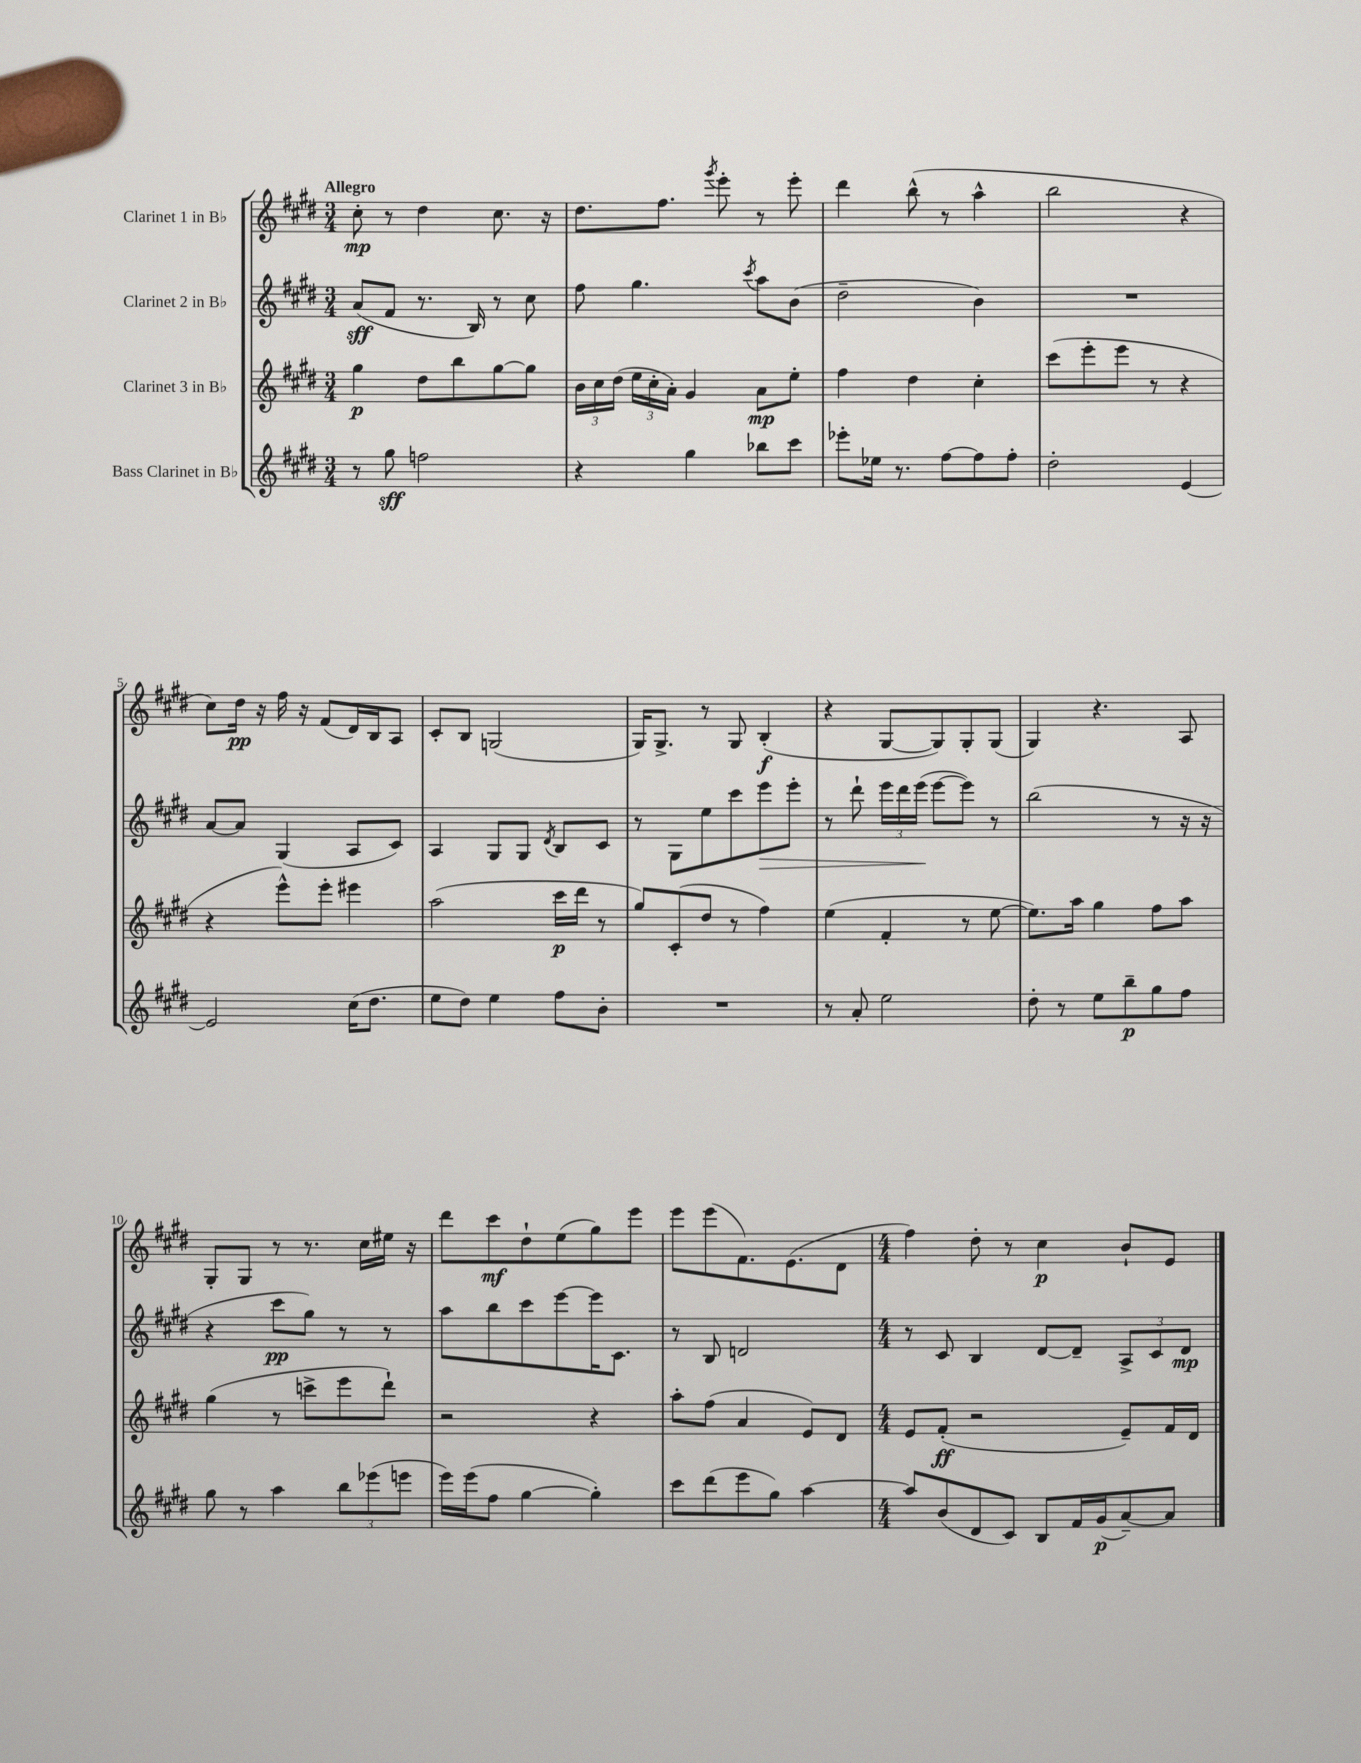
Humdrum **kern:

**kern	**kern	**kern	**kern
*staff4	*staff3	*staff2	*staff1
*clefG2	*clefG2	*clefG2	*clefG2
*k[f#c#g#d#]	*k[f#c#g#d#]	*k[f#c#g#d#]	*k[f#c#g#d#]
*M3/4	*M3/4	*M3/4	*M3/4
8r	4gg#	(8a	8cc#'
8gg#	.	8f#	8r
2ff	8dd#	8.r	4dd#
.	8bb	.	.
.	.	16B)	.
.	[8gg#	8r	8.cc#
.	8gg#]	8cc#	.
.	.	.	16r
=	=	=	=
4r	24b	8ff#	8.dd#
.	24cc#	.	.
.	(24dd#	.	.
.	24ee	4.gg#	.
.	24cc#'	.	.
.	.	.	8.ff#
.	24a')	.	.
4gg#	4g#	.	.
.	.	.	8qggg#
.	.	.	8eee'
.	.	8qccc#	.
8bb-	8a	8aa	8r
8ccc#	8ee'	(8b	8eee'
=	=	=	=
8eee-'	4ff#	2dd#~	4ddd#
16ee-	.	.	.
8.r	.	.	.
.	4dd#	.	(8bb^^
[8ff#	.	.	8r
8ff#]	4cc#'	4b)	4aa^^
8ff#'	.	.	.
=	=	=	=
2dd#'	(8ccc#	2.r	2bb
.	8eee'	.	.
.	8eee	.	.
.	8r	.	.
[4e	4r	.	4r
=	=	=	=
2e]	4r	[8a	8cc#)
.	.	8a]	16dd#
.	.	.	16r
.	8eee^^)	(4G#	16ff#
.	.	.	16r
.	8eee'	.	(8f#
(16cc#	4eee#	8A	16d#)
8.dd#	.	.	16B
.	.	8c#)	8A
=	=	=	=
8ee	(2aa	4A	8c#'
8dd#)	.	.	8B
4ee	.	8G#	(2G
.	.	8G#	.
.	.	8qd#	.
8ff#	16ccc#	8B	.
.	16ddd#	.	.
8b'	8r	8c#	.
=	=	=	=
2.r	8gg#)	8r	16G#)
.	.	.	8.G#^
.	(8c#'	8G#	.
.	8dd#	8ee	8r
.	8r	8ccc#	8G#
.	4ff#)	8eee	(4B'
.	.	8eee'	.
=	=	=	=
8r	(4ee	8r	4r
8a'	.	8ddd#`	.
2ee	4f#'	24eee	[8G#
.	.	24ddd#	.
.	.	(24eee	.
.	.	[8eee	8G#])
.	8r	8eee])	8G#'
.	[8ee	8r	(8G#
=	=	=	=
8dd#'	8.ee])	(2bb	4G#)
8r	.	.	.
.	16aa	.	.
8ee	4gg#	.	4.r
8bb~	.	.	.
8gg#	8ff#	8r	.
8ff#	8aa	16r	8A
.	.	16r	.
=	=	=	=
8gg#	(4gg#	4r	8G#'
8r	.	.	8G#
4aa	8r	8ccc#	8r
.	8ccc^	8gg#)	8.r
12bb	8eee	8r	.
.	.	.	16cc#
(12eee-	.	.	.
.	8ddd#`)	8r	16ee#
12eee	.	.	.
.	.	.	16r
=	=	=	=
16eee)	2r	8aa	8ddd#
(16eee	.	.	.
8ff#	.	8bb	8ccc#
[4gg#	.	8ccc#	8dd#`
.	.	[8eee	(8ee
4gg#'])	4r	16eee]	8gg#)
.	.	8.c#	.
.	.	.	8eee
=	=	=	=
8ccc#	8aa'	8r	8eee
(8ddd#	(8ff#	8B	(8eee
8eee	4a	2d	8.f#)
8gg#)	.	.	.
.	.	.	(8.e
[4aa	8e)	.	.
.	8d#	.	8d#
=	=	=	=
*M4/4	*M4/4	*M4/4	*M4/4
8aa]	8e	8r	4ff#)
(8b	(8f#'	8c#	.
8d#	2r	4B	8dd#'
8c#)	.	.	8r
8B	.	[8d#	4cc#
16f#	.	8d#~]	.
(16g#	.	.	.
[8a~)	8e~)	12A^	8b`
.	.	12c#	.
8a]	16f#	.	8e
.	.	12d#	.
.	16d#	.	.
==	==	==	==
*-	*-	*-	*-
